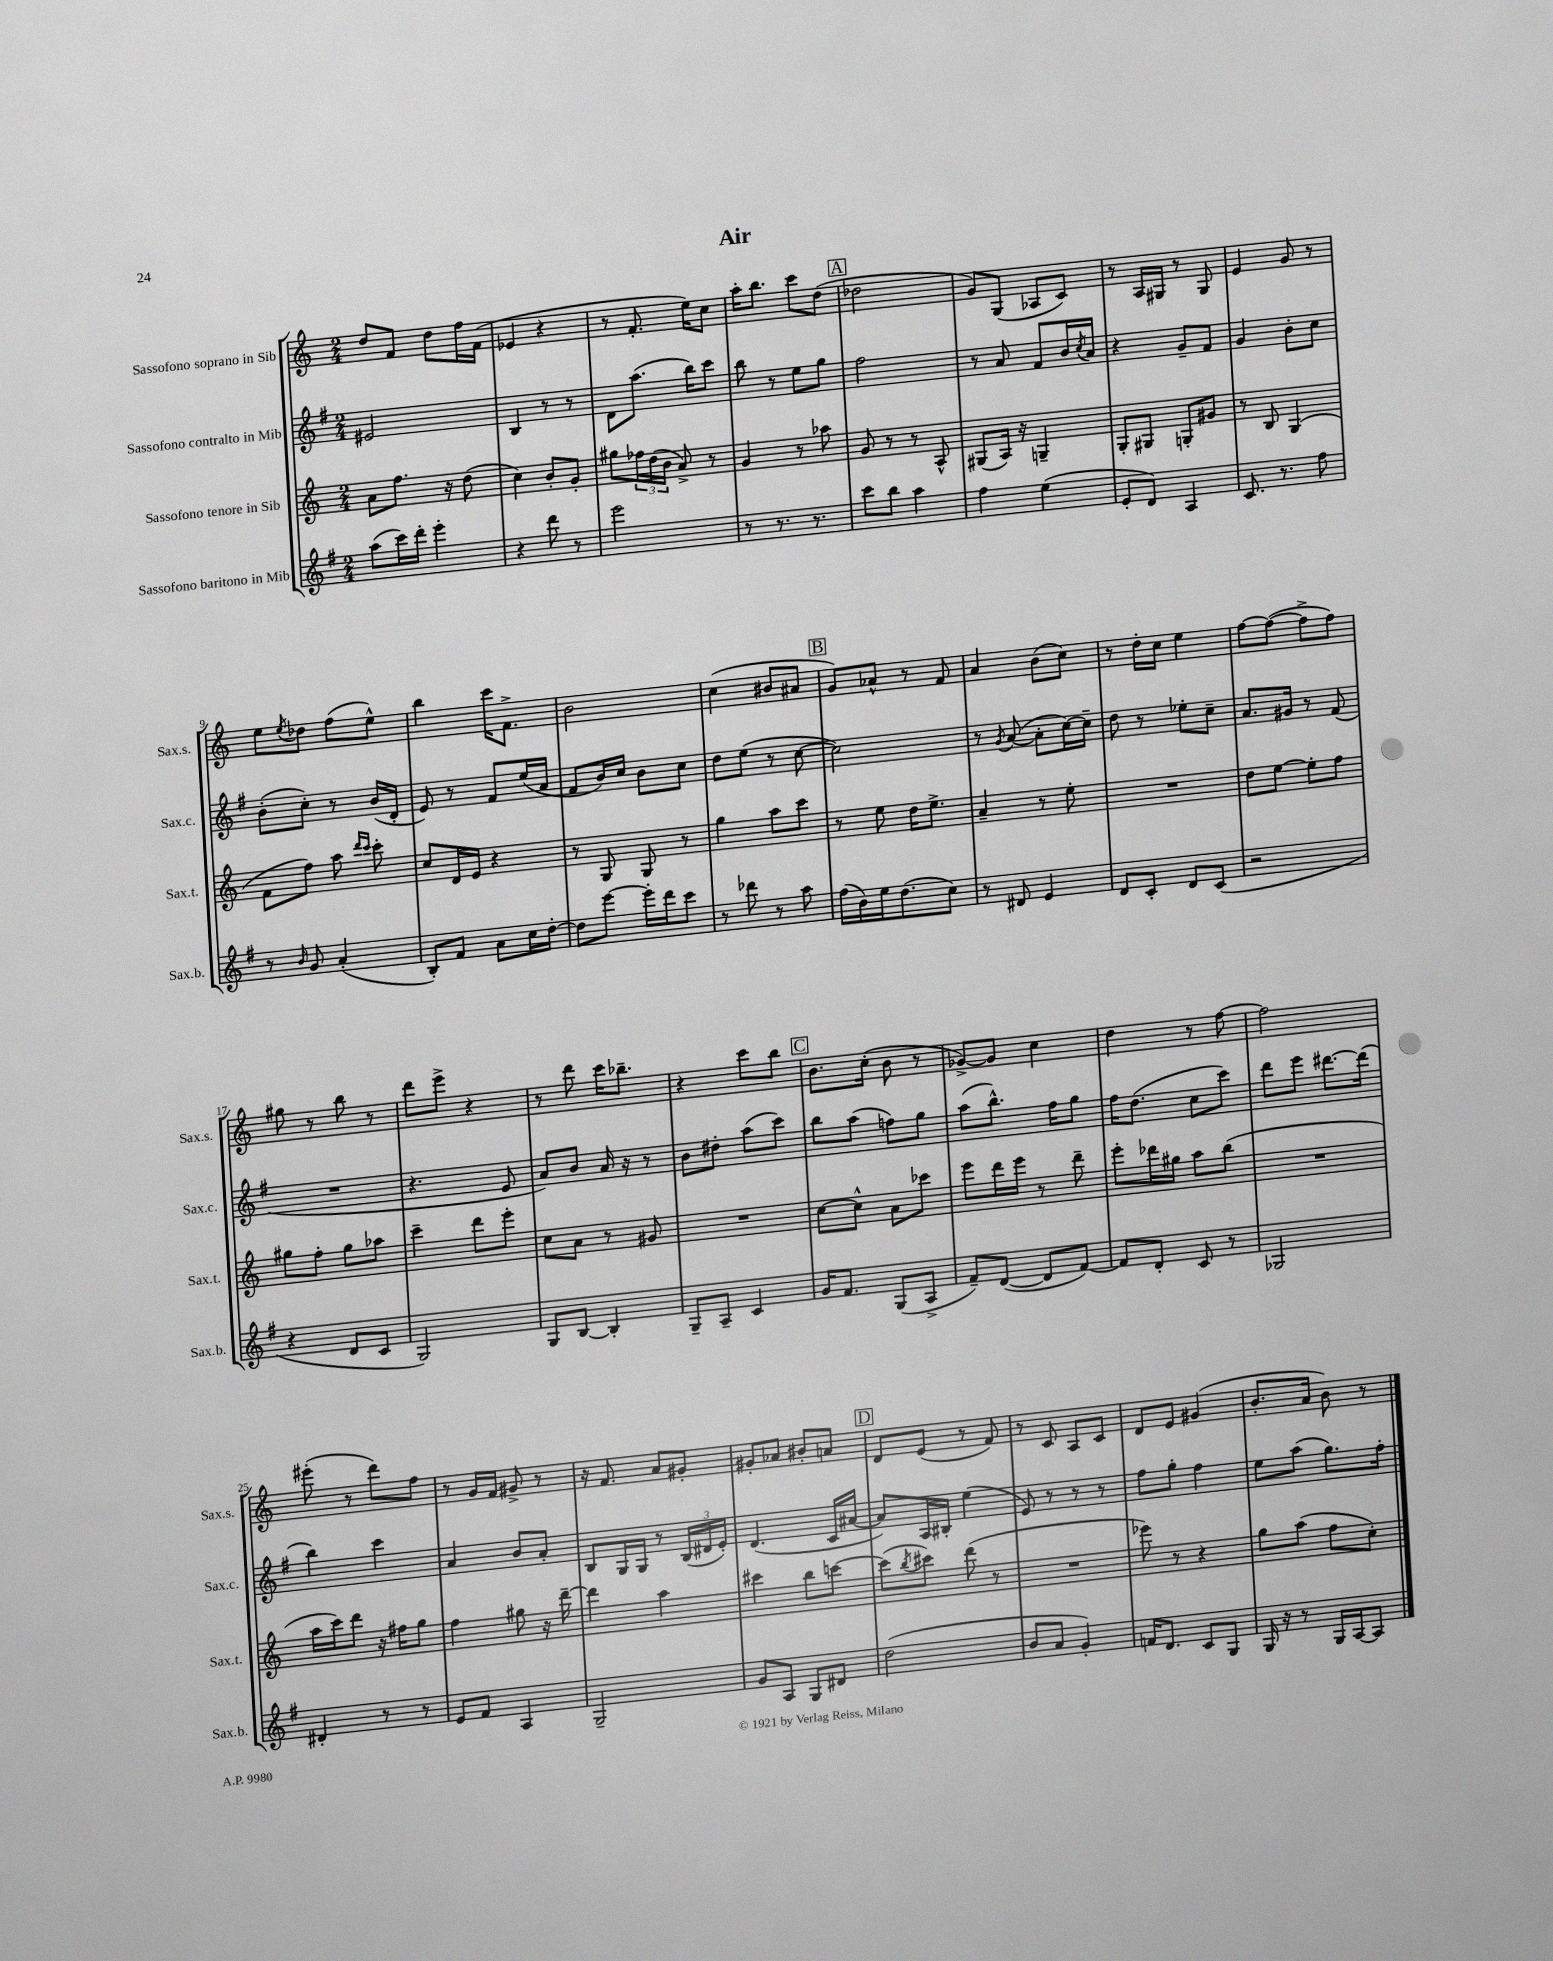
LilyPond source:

\header { title = "Air" }
<<
\new StaffGroup <<
\new Staff = "s0" \with { instrumentName = "Sassofono soprano in Sib" shortInstrumentName = "Sax.s." } {
    \clef treble \key c \major \numericTimeSignature \time 2/4
    d''8 f'8 d''8 f''16 f'16( |
    ees'4 r4 |
    r8 f'8.-. e''16) c''8 |
    a''16-. b''8. c'''8 d''8( |
    \mark \markup { \box "A" } des''2 |
    g'8) g8( aes8 c'8) |
    r8 a16 gis16 r8 gis8 |
    e'4 g'8 r8 |
    e''8 \acciaccatura { e''8 } des''8 f''8( e''8-^) |
    b''4 c'''16 f'8.-> |
    b'2 |
    c''4( bis'8 ais'8 |
    \mark \markup { \box "B" } g'8) aes'8-^ r8 f'8 |
    a'4 b'8( c''8) |
    r8 d''16-. c''16 e''4 |
    f''8~ f''8~( f''8-> f''8) |
    gis''8 r8 b''8 r8 |
    d'''8 e'''8-> r4 |
    r8 d'''8 c'''16 bes''8.-- |
    r4 c'''8 b''8 |
    \mark \markup { \box "C" } b'8. c''16-.( b'8 r8 |
    ges'8~->) ges'8 c''4 |
    d''4 r8 f''8~ |
    f''2 |
    eis'''8-.( r8 d'''8) f''8 |
    r8 g'16 f'16 gis'8-> r8 |
    r16 f'8. a'8 gis'8-. |
    gis'8-. aes'8 bis'8-. a'8 |
    \mark \markup { \box "D" } d'8 e'8( r8 f'8) |
    r8 c'8 a8 c'8 |
    d'8 e'8 gis'4( |
    b'8.-. a'16 b'8) r8 \bar "|." |
}
\new Staff = "s1" \with { instrumentName = "Sassofono contralto in Mib" shortInstrumentName = "Sax.c." } {
    \clef treble \key g \major \numericTimeSignature \time 2/4
    eis'2 |
    b4 r8 r8 |
    d'8 a''8.( b''16) c'''8 |
    b''8 r8 e''8 g''8 |
    \mark \markup { \box "A" } fis''2 |
    r8 a'8 fis'8 b'16 \acciaccatura { c''8 } a'16 |
    r4 g'8-- fis'8 |
    g'4 b'8-. c''8 |
    b'8-.( c''8-.) r8 b'16( d'16-. |
    e'8) r8 fis'8 e''16( a'16 |
    fis'8 b'16) c''16 b'8 c''8 |
    d''8 e''8( r8 c''8~ |
    \mark \markup { \box "B" } c''2) |
    r8 \acciaccatura { g'8 } a'8~( a'8-. c''16~) c''16-- |
    d''8 r8 ees''8-. c''8-- |
    a'8. gis'16 r8 fis'8( |
    R2 |
    r4. e'8 |
    a'8) b'8 a'16 r16 r8 |
    b'8 dis''8-. a''8( c'''8) |
    \mark \markup { \box "C" } b''8 a''8( f''8) g''8 |
    a''8( b''8.-^) fis''16 g''8 |
    fis''16 d''8.( c''8 c'''8) |
    d'''8 e'''8 dis'''8.~ dis'''16( |
    b''4) c'''4 |
    a'4 b'8 a'8-. |
    b8 g16 g16 r8 \tuplet 3/2 { b16( dis'16 e'16-.) } |
    d'4.( c'16 ais'16~ |
    \mark \markup { \box "D" } ais'8) a16 bis16-. e''4( |
    e'8) r8 r8 r8 |
    fis''8 g''8-. fis''4 |
    e''8 a''8( g''8.) fis''16-. \bar "|." |
}
\new Staff = "s2" \with { instrumentName = "Sassofono tenore in Sib" shortInstrumentName = "Sax.t." } {
    \clef treble \key c \major \numericTimeSignature \time 2/4
    a'8 f''8. r16 d''8( |
    c''4) b'8-. g'8-. |
    gis''8 \tuplet 3/2 { fes''16 d''16( b'16 } a'8->) r8 |
    g'4 r8 aes''8 |
    \mark \markup { \box "A" } g'8 r8 r8 a8-^ |
    gis8( a16) r16 g4-- |
    g8-. gis8 g8-. gis'8 |
    r8 b8 g4( |
    f'8 f''8) a''8 \grace { d'''16 c'''16 } c'''8-. |
    c''8 d'16 e'16 r4 |
    r8 g8 g8 r8 |
    g''4 a''8 c'''8 |
    \mark \markup { \box "B" } r8 e''8 d''16 e''8.-> |
    a'4-- r8 e''8-. |
    R2 |
    d''8 e''8~ e''8-. f''8 |
    gis''8 f''8-. gis''8 aes''8 |
    c'''4-- d'''8 e'''8-. |
    c''8 a'8 r8 gis'8 |
    R2 |
    \mark \markup { \box "C" } c''8~ c''8-^ a'8 ces'''8 |
    e'''8 d'''16 e'''16 r8 d'''8-- |
    e'''8-. des'''16 gis''16 a''8 b''8( |
    R2 |
    a''16 c'''16) d'''8 r16 fis''16 g''8 |
    f''4 gis''8 r16 d'''16~-- |
    d'''4 a''4 |
    cis'''4 b''8 c'''8~ |
    \mark \markup { \box "D" } c'''8( \acciaccatura { b''8 } cis'''8) d'''8( r8 |
    R2 |
    ees'''8) r8 r4 |
    g''8 a''8( f''8 c''8-.) \bar "|." |
}
\new Staff = "s3" \with { instrumentName = "Sassofono baritono in Mib" shortInstrumentName = "Sax.b." } {
    \clef treble \key g \major \numericTimeSignature \time 2/4
    a''8( c'''16) d'''16-. e'''4-. |
    r4 d'''8 r8 |
    e'''2 |
    r8 r8. r8. |
    \mark \markup { \box "A" } c'''8 b''8 a''4 |
    fis''4 e''4( |
    e'8-. d'8) a4 |
    c'8. r8. fis''8 |
    r8 \grace { b'16 } g'8 a'4-.( |
    b8-.) fis'8 a'8 c''16 d''16~-. |
    d''8 e'''8~ e'''16-. d'''16 c'''8 |
    r8 des'''8 r8 a''8 |
    \mark \markup { \box "B" } fis''16( b'16) e''16 d''8.( c''8) |
    r8 dis'8 e'4 |
    d'8 c'8-. d'8 c'8( |
    r2 |
    r4 d'8 c'8 |
    g2) |
    g8 b8~ b4-. |
    g8-- a8-- c'4 |
    \mark \markup { \box "C" } g'16 fis'8. g8( a8-> |
    fis'8--) d'8~( d'8 fis'8~) |
    fis'8 d'8-. c'8 r8 |
    ges2 |
    dis'4-. r8 r8 |
    e'8 fis'8 a4 |
    g2-- |
    g'8 a8 g8 dis'8 |
    \mark \markup { \box "D" } d''2( |
    b'8 a'8 g'4-.) |
    f'16 d'8. c'8 g8 |
    g16 r16 r8 g16 a16~ a8 \bar "|." |
}
>>
>>
